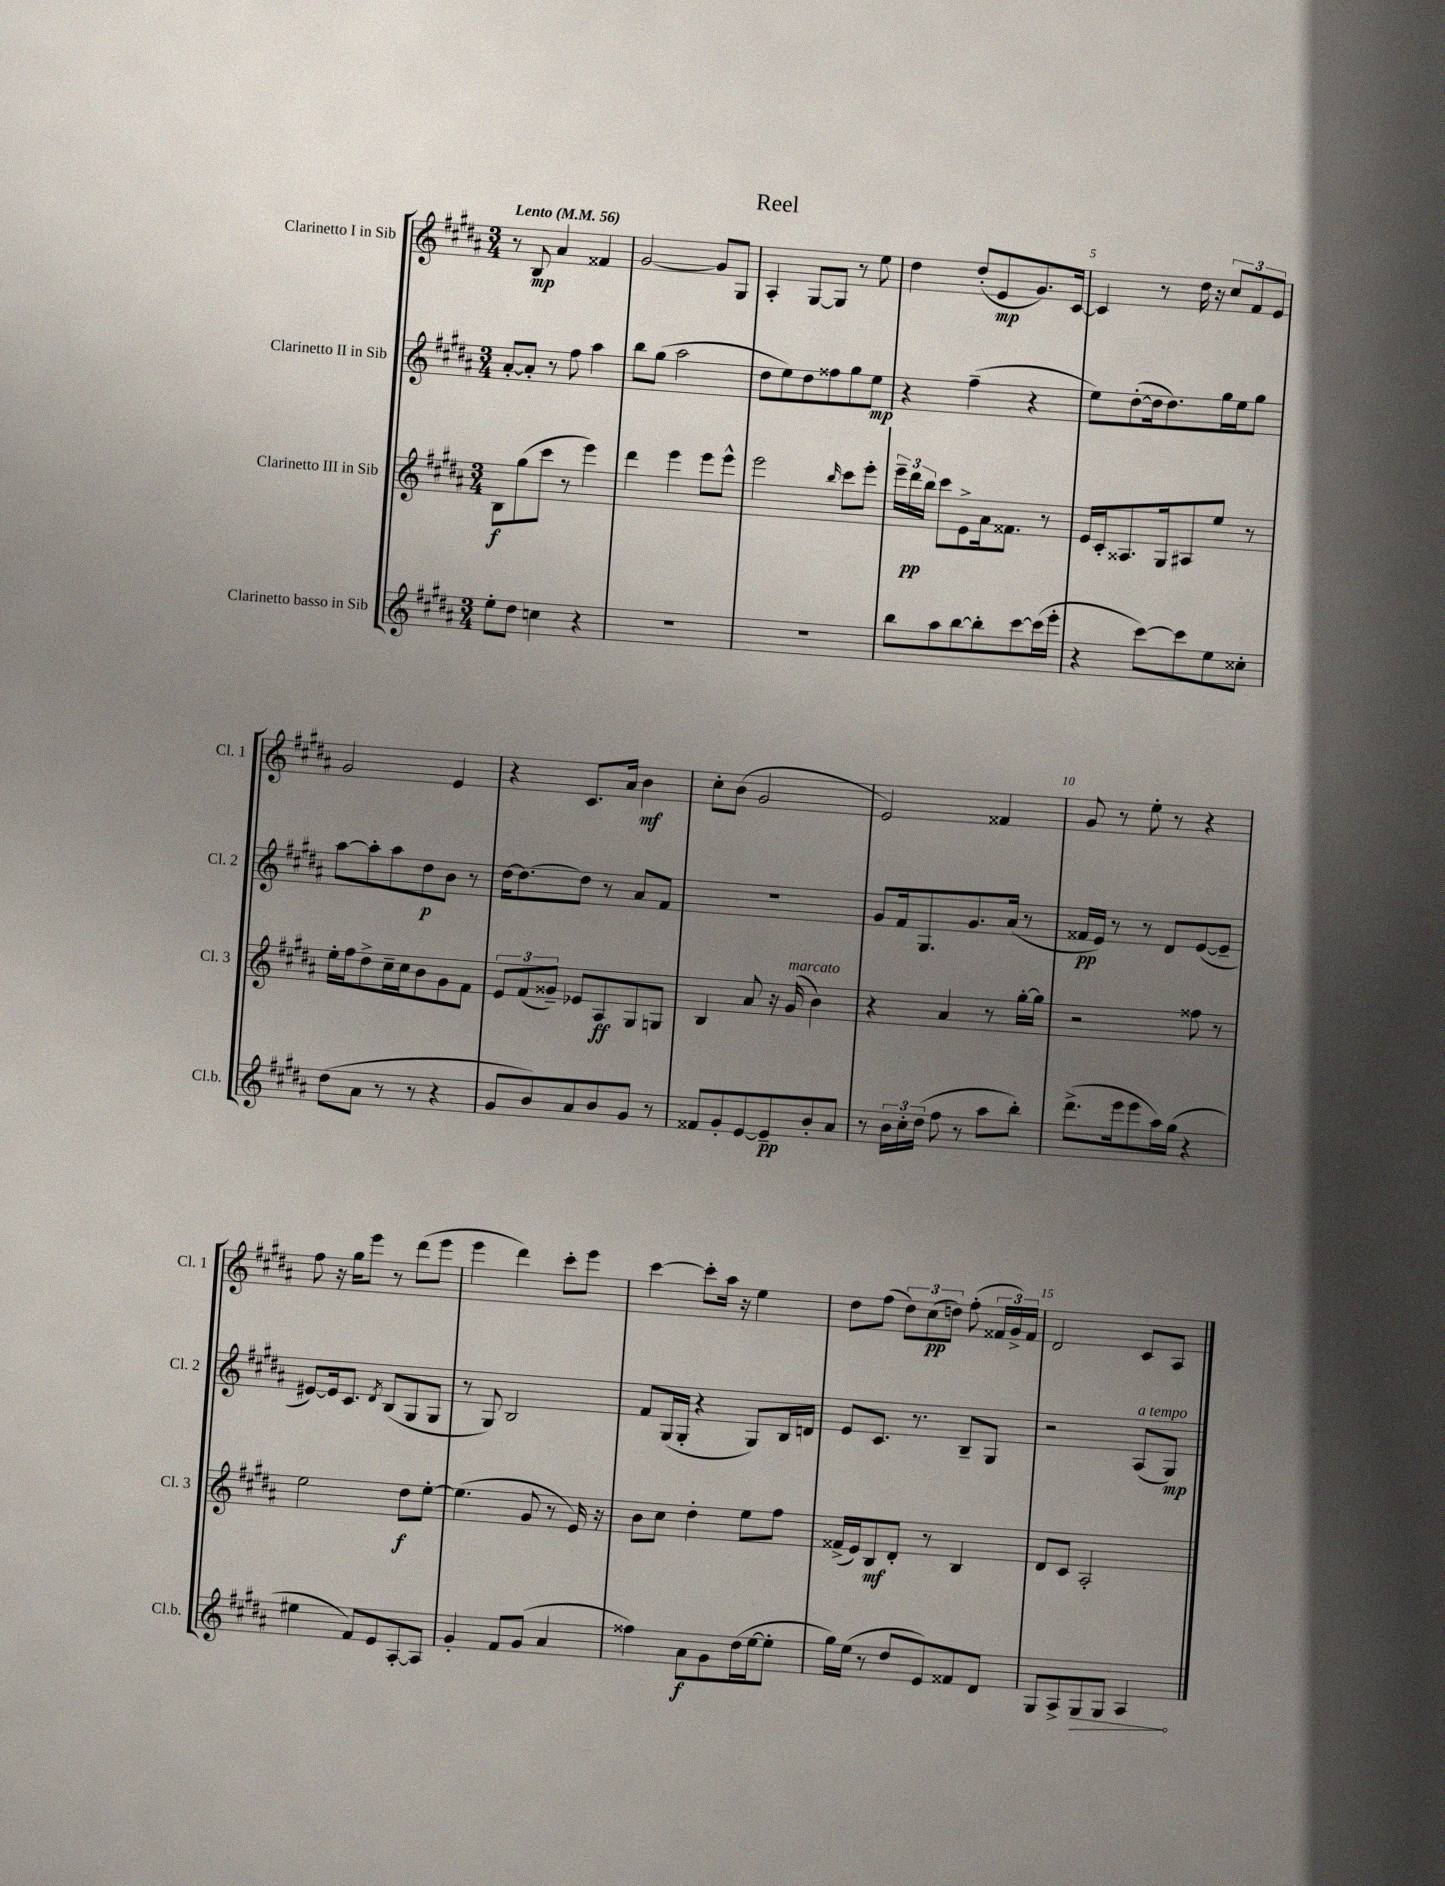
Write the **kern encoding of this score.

**kern	**dynam	**kern	**dynam	**kern	**dynam	**kern	**dynam
*part4	*part4	*part3	*part3	*part2	*part2	*part1	*part1
*staff4	*staff4	*staff3	*staff3	*staff2	*staff2	*staff1	*staff1
*I"Clarinetto basso in Sib	*	*I"Clarinetto III in Sib	*	*I"Clarinetto II in Sib	*	*I"Clarinetto I in Sib	*
*I'Cl.b.	*	*I'Cl. 3	*	*I'Cl. 2	*	*I'Cl. 1	*
*clefG2	*	*clefG2	*	*clefG2	*	*clefG2	*
*k[f#c#g#d#a#]	*	*k[f#c#g#d#a#]	*	*k[f#c#g#d#a#]	*	*k[f#c#g#d#a#]	*
*M3/4	*	*M3/4	*	*M3/4	*	*M3/4	*
*MM56	*	*MM56	*	*MM56	*	*MM56	*
=1	=1	=1	=1	=1	=1	=1	=1
!	!	!	!	!	!	!LO:TX:a:B:t=Lento	!
8ee'\L	.	8B\L	f	[8a#'/L	.	8r	.
8dd#\J	.	(8gg#\	.	8a#'/J]	.	8B/	mp
4ccn\	.	8ccc#\J	.	8r	.	4a#/	.
.	.	8r	.	8ff#\	.	.	.
4r	.	4eee\)	.	4aa#\	.	4f##X/	.
=2	=2	=2	=2	=2	=2	=2	=2
2.r	.	4ddd#\	.	8bb\L	.	[2g#/	.
.	.	.	.	(8gg#\J	.	.	.
.	.	4eee\	.	2aa#\	.	.	.
.	.	8eee\L	.	.	.	8g#/L]	.
.	.	8eee^^\J	.	.	.	8G#/J	.
=3	=3	=3	=3	=3	=3	=3	=3
2.r	.	2eee\	.	8dd#\L	.	4A#'/	.
.	.	.	.	8ee\)	.	.	.
.	.	.	.	8dd#\	.	[8G#/L	.
.	.	.	.	8ff##X\	.	8G#/J]	.
.	.	16qqbb/	.	.	.	.	.
.	.	8ccc#\L	.	8gg#\	.	8r	.
.	.	8eee'\J	.	8ee\J	mp	8ee\	.
=4	=4	=4	=4	=4	=4	=4	=4
8bb\L	.	24eee~\LL	.	4r	.	4dd#\	.
.	.	24ddd#\	pp	.	.	.	.
.	.	24bb\JJ	.	.	.	.	.
8aa#\	.	8ccc#\L	.	.	.	.	.
[8bb\	.	8e^\	.	(4ff#~\	.	(8dd#'/L	.
8bb'\]	.	16a#\k	.	.	.	8e/	mp
.	.	8.f##X\J	.	.	.	.	.
[8ccc#\	.	.	.	4r	.	8.g#/)	.
(16ccc#\L]	.	8r	.	.	.	.	.
16eee'\JJ	.	.	.	.	.	[16c#/Jk	.
=5	=5	=5	=5	=5	=5	=5	=5
4r	.	16e/LL	.	8ee\L)	.	4c#/]	.
.	.	16c#'/J	.	.	.	.	.
.	.	8.A##X/	.	([8dd#'\	.	.	.
[8ccc#\L)	.	.	.	16dd#\k]	.	8r	.
.	.	16G#/k	.	8.dd#\)	.	.	.
8ccc#\]	.	8A#X/	.	.	.	16dd#\	.
.	.	.	.	.	.	16r	.
8ee\	.	8ee/J	.	16gg#\L	.	12cc#/L	.
.	.	.	.	16ee\J	.	.	.
.	.	.	.	.	.	12f#/	.
8cc##X'\J	.	8r	.	8gg#\J	.	.	.
.	.	.	.	.	.	12e/J	.
!!LO:LB:g=z
=6	=6	=6	=6	=6	=6	=6	=6
(8dd#\L	.	16ee'\LL	.	[8aa#\L	.	2g#/	.
.	.	16ff#\J	.	.	.	.	.
8a#\J	.	8dd#^\	.	8aa#'\]	.	.	.
8r	.	16cc#~\L	.	8aa#\	.	.	.
.	.	16cc#\J	.	.	.	.	.
8r	.	8b\	.	8dd#\	p	.	.
4r	.	8g#\	.	8b\J	.	4e/	.
.	.	8f#\J	.	8r	.	.	.
=7	=7	=7	=7	=7	=7	=7	=7
8g#/L	.	12e/L	.	[16dd#\KL	.	4r	.
.	.	.	.	8.dd#\_	.	.	.
.	.	(12f#/	.	.	.	.	.
8b/)	.	.	.	.	.	.	.
.	.	12g##X~/J)	.	.	.	.	.
8a#/	.	8e-X/L	.	8dd#\J]	.	8.c#/L	.
8b/	.	8A#/	ff	8r	.	.	.
.	.	.	.	.	.	16a#/Jk	.
8g#/J	.	8G#/	.	8a#/L	.	4b\	mf
8r	.	8Gn/J	.	8f#/J	.	.	.
=8	=8	=8	=8	=8	=8	=8	=8
8f##X/L	.	4B/	.	2.r	.	8cc#'\L	.
8g#'/	.	.	.	.	.	(8b\J	.
[8e/	.	8a#/	.	.	.	2g#/	.
8e~/]	pp	16r	.	.	.	.	.
!	!	!LO:TX:a:i:t=marcato	!	!	!	!	!
.	.	(16g#/	.	.	.	.	.
8b'/	.	4b\)	.	.	.	.	.
8a#/J	.	.	.	.	.	.	.
=9	=9	=9	=9	=9	=9	=9	=9
8r	.	4r	.	8g#/L	.	2e/)	.
24b\LL	.	.	.	16f#/k	.	.	.
24cc#'\	.	.	.	.	.	.	.
.	.	.	.	8.G#/	.	.	.
(24dd#\JJ	.	.	.	.	.	.	.
8ff#\	.	4a#/	.	.	.	.	.
8r	.	.	.	8.g#/	.	.	.
8aa#\L	.	8r	.	.	.	4f##X/	.
.	.	.	.	(16a#/Jk	.	.	.
8bb'\J)	.	[16gg#'\LL	.	8r	.	.	.
.	.	16gg#\JJ]	.	.	.	.	.
=10	=10	=10	=10	=10	=10	=10	=10
(8.ddd#^\L	.	2r	.	16f##X/LL	pp	8g#/	.
.	.	.	.	16e/JJ)	.	.	.
.	.	.	.	8r	.	8r	.
16eee\k	.	.	.	.	.	.	.
8eee\	.	.	.	8r	.	8ee'\	.
16aa#\L)	.	.	.	8d#/L	.	8r	.
(16gg#\JJ	.	.	.	.	.	.	.
4r	.	8ff##X\	.	([8e/	.	4r	.
.	.	8r	.	8e~/J]	.	.	.
!!LO:LB:g=z
=11	=11	=11	=11	=11	=11	=11	=11
4ee#X\	.	2ee\	.	[8e#X/L)	.	8ff#\	.
.	.	.	.	16e#/k]	.	16r	.
.	.	.	.	8.c#/J	.	16gg#\KL	.
8f#/L)	.	.	.	.	.	8eee\J	.
.	.	.	.	8qd#/	.	.	.
8e/	.	.	.	(8B/L	.	8r	.
[8A#'/	.	8dd#\L	f	8G#/	.	(8ddd#\L	.
8A#/J]	.	[8ee'\J	.	8G#/J	.	8eee\J	.
=12	=12	=12	=12	=12	=12	=12	=12
4g#'/	.	(4.ee\]	.	8r	.	4eee\	.
.	.	.	.	8G#/)	.	.	.
8f#/L	.	.	.	2B/	.	4ddd#\)	.
(8g#/J	.	8g#/	.	.	.	.	.
4a#/	.	8r	.	.	.	8ccc#'\L	.
.	.	16e/)	.	.	.	8eee\J	.
.	.	16r	.	.	.	.	.
=13	=13	=13	=13	=13	=13	=13	=13
4ff##X\)	.	8b\L	.	8f#/L	.	[4ccc#\	.
.	.	8cc#\J	.	(16G#/L	.	.	.
.	.	.	.	16G#'/JJ	.	.	.
8a#\L	f	4dd#'\	.	4r	.	8ccc#'\L]	.
8g#\	.	.	.	.	.	16aa#\Jk	.
.	.	.	.	.	.	16r	.
(16dd#\L	.	8ee\L	.	8G#/L)	.	4ee\	.
[16ee\J	.	.	.	.	.	.	.
8ee'\J]	.	8ff#\J	.	16B/L	.	.	.
.	.	.	.	16dn/JJ	.	.	.
=14	=14	=14	=14	=14	=14	=14	=14
16gg#\LL)	.	(16f##X^/LL	.	8e/L	.	8dd#\L	.
(16ee\JJ	.	16e/J)	.	.	.	.	.
8r	.	8B/	mf	8.c#/J	.	(8ff#\J	.
8dd#/L	.	8d#'/J	.	.	.	12dd#\L)	.
.	.	.	.	8.r	.	.	.
.	.	.	.	.	.	(12cc#\	pp
8e/)	.	8r	.	.	.	.	.
.	.	.	.	.	.	12ddn\J)	.
8f##X/	.	4B/	.	8B~/L	.	(8ff#'\	.
8d#/J	.	.	.	8G#/J	.	24f##X/LL	.
.	.	.	.	.	.	24g#^/)	.
.	.	.	.	.	.	24f##/JJ	.
=15	=15	=15	=15	=15	=15	=15	=15
8G#/L	.	8d#/L	.	2r	.	2d#/	.
8A#^/	.	8c#/J	.	.	.	.	.
!	!LO:HP:b	!	!	!	!	!	!
8G#/	>	2A#'/	.	.	.	.	.
8G#/J	.	.	.	.	.	.	.
!	!	!	!	!LO:TX:a:i:t=a tempo	!	!	!
4A#/	.	.	.	(8A#/L	.	8c#/L	.
.	.	.	.	8G#/J)	mp	8A#/J	.
.	]	.	.	.	.	.	.
==	==	==	==	==	==	==	==
*-	*-	*-	*-	*-	*-	*-	*-
